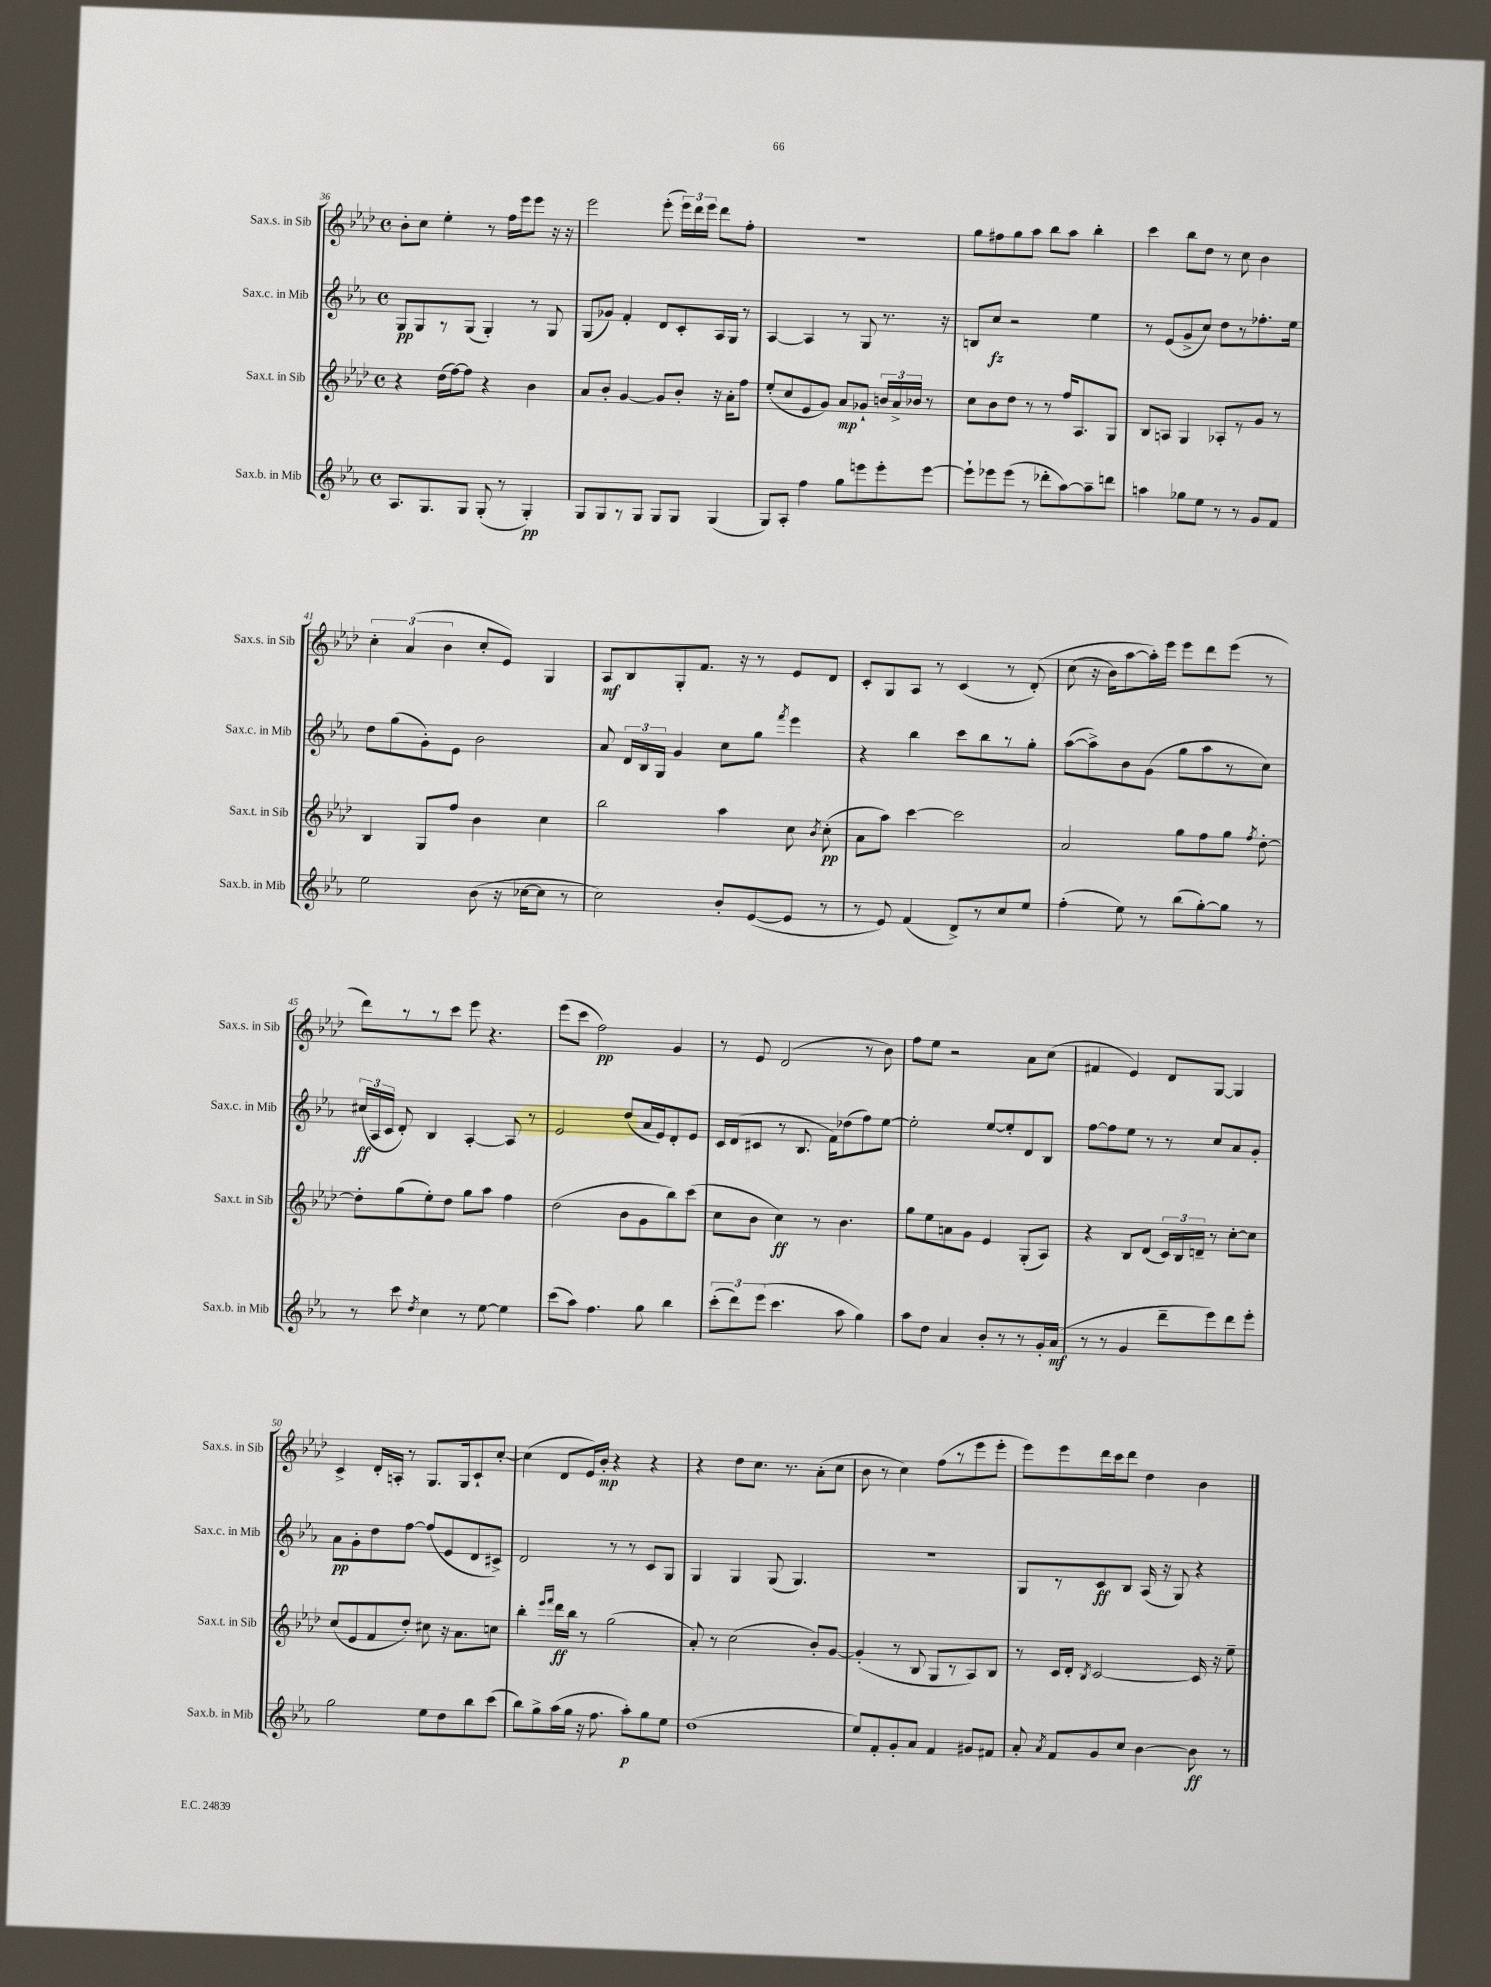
<<
\new StaffGroup <<
\new Staff = "s0" \with { instrumentName = "Sax.s. in Sib" shortInstrumentName = "Sax.s. in Sib" } {
    \clef treble \key aes \major \defaultTimeSignature \time 4/4
    \autoBeamOff bes'8[-. c''8] ees''4-. r8 f''16[ ees'''16 ees'''8] r16 r16 |
    ees'''2 ees'''8-.( \tuplet 3/2 { ees'''16[) des'''16 ees'''16] } des'''8[ f''8]-. |
    r1 |
    g''8[ fis''8 g''8 aes''8] bes''8[ aes''8] bes''4-. |
    c'''4 bes''8[ des''8] r8 c''8 bes'4 |
    \tuplet 3/2 { c''4-. aes'4( bes'4 } c''8[-. ees'8]) g4 |
    aes8[\mf bes8 g8-. f'8.] r16 r8 ees'8[ des'8] |
    c'8[-. g8 aes8] r8 c'4( r8 des'8-.)\( |
    c''8( r16 bes'16[) aes''8~ aes''16-.\) ees'''16] ees'''8[ des'''8 ees'''8]( r8 |
    des'''8[) r8 r8 c'''8] ees'''8 r4. |
    ees'''8[( c'''8] f''2\pp) g'4 |
    r8 ees'8 des'2( r8 bes'8) |
    f''8[ ees''8] r2 aes'8[ c''8]( |
    fis'4 ees'4) des'8[ g8]~ g4 |
    c'4-> des'16[-. a16]-. r8 g8.[ g16 c'8-! c''8]~-. |
    c''4( des'8[ ees'16) bes'16]-.\mp r4 r4 |
    r4 des''8[ c''8.] r8. aes'8[-.( c''8] |
    bes'8 r8 c''4) f''8[( r8 ees'''8 ees'''8]-. |
    ees'''8[) ees'''8 des'''16 c'''16 des'''8] des''4 bes'4 \bar "|." |
}
\new Staff = "s1" \with { instrumentName = "Sax.c. in Mib" shortInstrumentName = "Sax.c. in Mib" } {
    \clef treble \key ees \major \defaultTimeSignature \time 4/4
    \autoBeamOff g8[\pp g8 r8 g8]( g4-.) r8 g8 |
    g8[( ges'8]) f'4-. d'8[ c'8-. aes16 g16] r8 |
    aes4~ aes4 r8 g8 r8. r16 |
    b8[ c''8]\fz r2 ees''4 |
    r8 ees'8[( g'8-> c''8]) d''8[ r8 fes''8.-. ees''16] |
    d''8[ g''8( g'8-.) ees'8] bes'2 |
    aes'8 \tuplet 3/2 { d'16[ bes16 g16] } g'4 c''8[ g''8] \acciaccatura { f'''8 } ees'''4 |
    r4 bes''4 c'''8[ bes''8 r8 g''8]-. |
    aes''8[~( aes''8->) bes'8 g'8]( g''8[ aes''8 r8 c''8]) |
    \tuplet 3/2 { cis''16[\ff( aes16 c'16] } d'8-.) bes4 aes4~-. aes8 r8 |
    ees'2 d''8[( aes'16 ees'16) d'8-. ees'8] |
    c'16[ d'16( cis'8] r8 bes8. f'16[) des''8( f''8) ees''8]~ |
    ees''2-. ees''8[~ ees''8-. d'8 bes8] |
    f''8[~ f''8 ees''8] r8 r8 c''8[ aes'8 g'8]-. |
    aes'8[\pp g'8-. d''8 f''8]~ f''8[( ees'8 d'8 cis'8]->) |
    d'2 r8 r8 c'8[ g8] |
    g4 g4 g8( g4.) |
    R1 |
    g8[ r8 c'8\ff bes8] aes16( r16 g8) r4 \bar "|." |
}
\new Staff = "s2" \with { instrumentName = "Sax.t. in Sib" shortInstrumentName = "Sax.t. in Sib" } {
    \clef treble \key aes \major \defaultTimeSignature \time 4/4
    \autoBeamOff r4 des''16[( f''16~) f''8] r4 bes'4 |
    aes'8[ bes'8]-. g'4~ g'8[ bes'8]-. r16 aes'16[-. f''8] |
    ees''8[-.( c''8 ees'8 g'8]) aes'8[\mp ges'8]-! \tuplet 3/2 { b'16[ aes'16-> bes'16] } r8 |
    c''8[ bes'8 des''8] r8 r8 f''16[ aes8. g8] |
    bes8[ a8] g4 aes8[-. r8 g'8] r8 |
    bes4 g8[ f''8] bes'4 c''4 |
    bes''2 aes''4 c''8 \acciaccatura { bes'8 } c''8-.\pp( |
    aes'8[ aes''8]) c'''4~ c'''2 |
    aes'2 g''8[ f''8 g''8] \acciaccatura { f''8 } des''8~-. |
    des''8[-. g''8( ees''8-.) des''8] g''8[ aes''8] f''4 |
    des''2( bes'8[ g'8 bes''8) c'''8]( |
    c''8[ bes'8] c''4\ff) r8 bes'4. |
    g''8[ ees''8 a'8 g'8] ees'4 g8[-.( aes8]) |
    r4 bes8[ des'8]( \tuplet 3/2 { c'16[) bes16 d'16]-- } r8 c''8[~-. c''8] |
    c''8[( ees'8 f'8 des''8]-.) cis''8 r16 aes'8.[ c''8] |
    bes''4-. \grace { ees'''16[ f'''16] } des'''16[\ff bes''16] r8 g''2( |
    aes'8-.) r8 c''2( bes'8[-.) g'8]~ |
    g'4-.( r8 bes8 g8[ r8 aes8) bes8] |
    r8 c'16[ des'16]-. \acciaccatura { bes8 } c'2~ c'16 r16 ees''8-- \bar "|." |
}
\new Staff = "s3" \with { instrumentName = "Sax.b. in Mib" shortInstrumentName = "Sax.b. in Mib" } {
    \clef treble \key ees \major \defaultTimeSignature \time 4/4
    \autoBeamOff aes8.[ g8. g8] g8-.( r8 g4-.\pp) |
    g8[ g8 r8 g8] g8[ g8] g4( |
    g8[) aes8]-. f''4 g''8[ e'''8 e'''8-. e'''8]~ |
    e'''8[-! ees'''8 ees'''8]( r8 des'''8[-. aes''8~) aes''8-- d'''8] |
    a''4 ges''8[ ees''8] r8 r8 g'8[ f'8] |
    ees''2 bes'8( r16 ces''16[~ ces''8] r8 |
    c''2) bes'8[-. ees'8~( ees'8] r8 |
    r8 ees'8) f'4( d'8[->) r8 c''8 ees''8] |
    f''4-.( ees''8) r8 bes''8[( g''8~-.) g''8] r8 |
    r8 c'''8 \acciaccatura { d''8 } c''4 r8 ees''8~ ees''4 |
    c'''8[( aes''8]) f''4. g''8 bes''4 |
    \tuplet 3/2 { c'''8[-.( d'''8) ees'''8]( } c'''4. aes''8 g''4) |
    aes''8[ d''8] aes'4 bes'8[-. r8 r8 g'16-. aes'16]\mf( |
    r8 r8 g'4 d'''8[-- ees'''8) d'''8 ees'''8]-. |
    g''2 ees''8[ d''8 bes''8 c'''8]( |
    bes''8[) g''8-> aes''16( g''16] r16 f''8. aes''8[-.\p) g''8 ees''8] |
    d''1( |
    ees''8[) f'8-. g'8-. aes'8] f'4 gis'8[ fis'8] |
    aes'8-. \acciaccatura { aes'8 } f'8[ g'8 c''8] bes'4~ bes'8\ff r8 \bar "|." |
}
>>
>>
\layout { \context { \Score currentBarNumber = #36 } }
